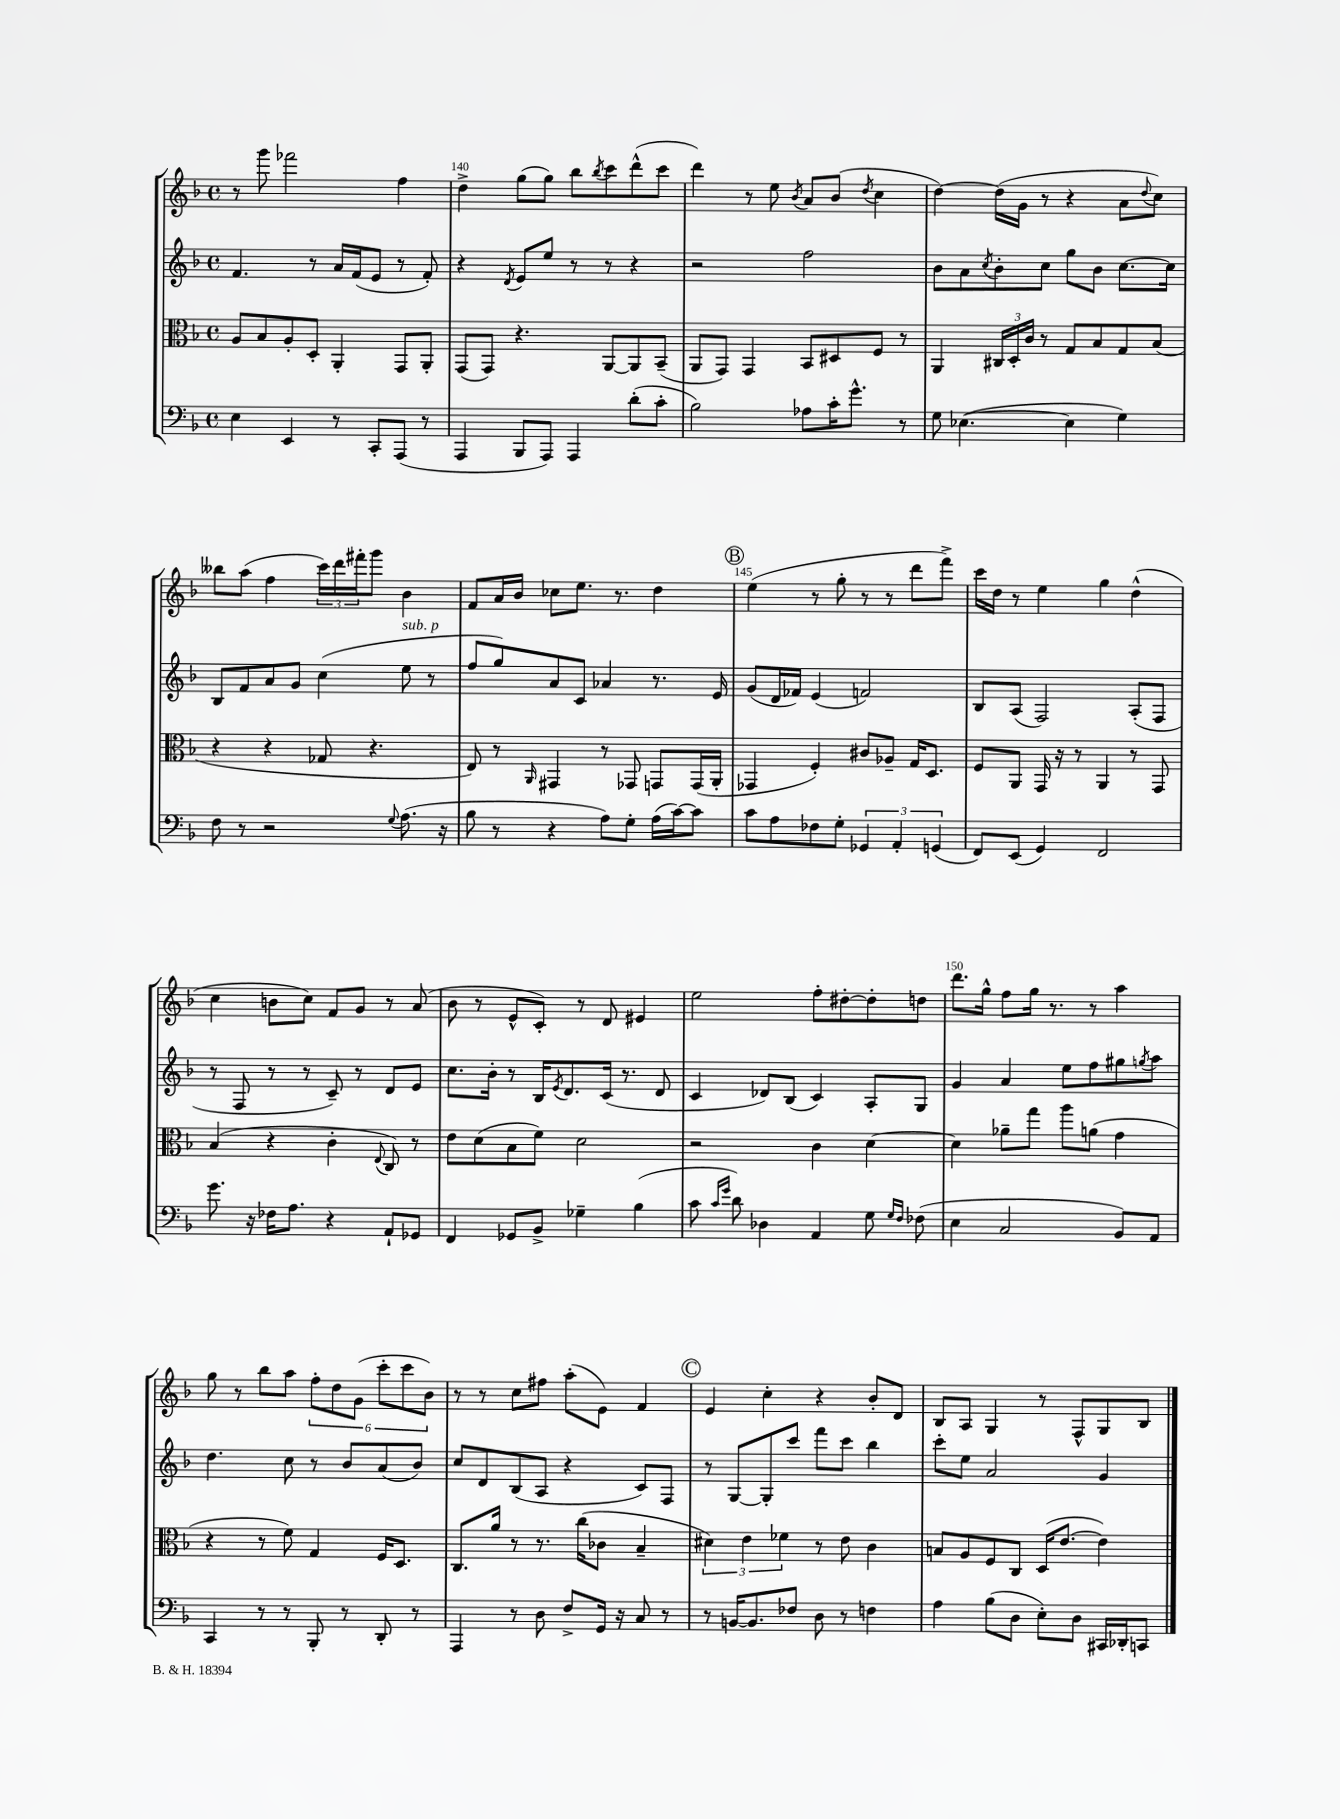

**kern	**kern	**kern	**kern
*staff4	*staff3	*staff2	*staff1
*clefF4	*clefC3	*clefG2	*clefG2
*k[b-]	*k[b-]	*k[b-]	*k[b-]
*M4/4	*M4/4	*M4/4	*M4/4
*met(c)	*met(c)	*met(c)	*met(c)
4E\	8A/L	4.f/	8r
.	8B-/	.	8ggg\
4EE/	8A'/	.	2fff-\
.	8D'/J	8r	.
8r	4AA'/	16a/LL	.
.	.	(16f/J	.
8CC'/L	.	8e/J	.
(8AAA/J	8GG/L	8r	4ff\
8r	8AA'/J	8f'/)	.
=	=	=	=
4AAA/	(8GG/L	4r	4dd^\
.	8GG/J)	.	.
.	.	8qd/	.
8BBB-/L	4.r	8e/L	(8gg\L
8AAA/J)	.	8ee/J	8gg\J)
4AAA/	.	8r	8bb-\L
.	.	.	8qbb-/
.	[8AA/L	8r	8ccc\
(8d'\L	8AA/]	4r	(8ddd^^\
8c'\J	(8BB-~/J	.	8ccc\J
=	=	=	=
2B-\)	8AA/L	2r	4ddd\)
.	8GG/J)	.	.
.	4GG/	.	8r
.	.	.	8ee\
.	.	.	8qb-/
8A-\L	8BB-/L	2ff\	8a/L
16c'\K	8D#/	.	(8b-/J
8.g^^\J	.	.	.
.	.	.	8qdd/
.	8F/J	.	4cc\
8r	8r	.	.
=	=	=	=
8G\	4AA/	8b-\L	[4dd\)
([4.E-\	.	8a\	.
.	.	8qcc/	.
.	24C#/LL	8b-'\	(16dd\]LL
.	24D'/	.	.
.	.	.	16g\JJ
.	24c/JJ	.	.
.	8r	8cc\J	8r
4E-\]	8G/L	8gg\L	4r
.	8B-/	8b-\J	.
4G\)	8G/	[8.cc\L	8a\L
.	.	.	8qqdd/
.	(8B-/J	.	8cc\J)
.	.	16cc\]Jk	.
=	=	=	=
8F\	4r	8B-/L	8bb--\L
8r	.	8f/	(8aa\J
2r	4r	8a/	4ff\
.	.	8g/J	.
.	8G-/	(4cc\	24ccc\LL)
.	.	.	24ddd\
.	.	.	24fff#'\J
.	4.r	.	8ggg\J
8qqG/	.	.	.
(8.A\	.	8ee\	4b-\
.	.	8r	.
16r	.	.	.
=	=	=	=
8B-\	8E/)	8ff/L	8f/L
8r	8r	8gg/)	16a/L
.	.	.	16b-/JJ
.	16qqAA/	.	.
4r	4GG#/	8a/	8cc-\L
.	.	8c/J	8.ee\J
8A\L)	8r	4a-/	.
.	.	.	8.r
8G'\J	8GG-/	.	.
(16A\LL	8GG/L	8.r	4dd\
[16c\J)	.	.	.
8c\]J	(16GG/L	.	.
.	16AA'/JJ	16e/	.
=	=	=	=
8c\L	4GG-/	(8g/L	(4ee\
8A\	.	16d/L	.
.	.	16f-/JJ)	.
8F-\	4F'/)	(4e/	8r
8G'\J	.	.	8gg'\
6GG-/	8c#/L	2f/)	8r
.	8A-~/J	.	8r
6AA'/	.	.	.
.	16G/LK	.	8ddd\L
.	8.D/J	.	.
(6GG/	.	.	.
.	.	.	8fff^\J)
=	=	=	=
8FF/L)	8F/L	8B-/L	16ccc\LL
.	.	.	16dd\JJ
(8EE/J	8AA/J	(8A/J	8r
4GG/)	16GG/	2F/)	4ee\
.	16r	.	.
.	8r	.	.
2FF/	4AA/	.	4gg\
.	8r	(8A'/L	(4dd^^\
.	8GG/	8F/J	.
=	=	=	=
8.g\	(4B-/	8r	4cc\
.	.	8F/	.
16r	.	.	.
16F-\LK	4r	8r	8b\L
8.A\J	.	.	.
.	.	8r	8cc\J)
4r	4c'\	8c~/)	8f/L
.	.	8r	8g/J
.	8qqE/	.	.
8AA`/L	8C/)	8d/L	8r
8GG-/J	8r	8e/J	(8a/
=	=	=	=
4FF/	8e\L	8.cc\L	8b-\
.	(8d\	.	8r
.	.	16b-'\Jk	.
8GG-/L	8B-\	8r	8e^^/L
8BB-^/J	8f\J)	16B-/LK	8c'/J)
.	.	8qe/	.
.	.	8.d/	.
4G-~\	2d\	.	8r
.	.	(16c/Jk	8d/
.	.	8.r	.
(4B-\	.	.	4e#/
.	.	8d/	.
=	=	=	=
8c\	2r	4c/	2ee\
16qqc/LL	.	.	.
16qqg/JJ	.	.	.
8d\)	.	.	.
4D-\	.	8d-/L)	.
.	.	(8B-/J	.
4AA/	4c\	4c/)	8ff'\L
.	.	.	[8dd#'\
8G\	[4d\	8A'/L	8dd#'\]
16qqG/LL	.	.	.
16qqF/JJ	.	.	.
(8F-\	.	8G/J	8dd\J
=	=	=	=
4E\	4d\]	4g/	8.ddd\L
.	.	.	16gg^^\Jk
2C/	8a-~\L	4a/	8ff\L
.	8gg\J	.	16gg\Jk
.	.	.	8.r
.	8aa\L	8ee\L	.
.	(8a\J	8ff\	8r
8BB-/L)	4g\	8gg#\	4aa\
.	.	8qgg/	.
8AA/J	.	8aa\J	.
=	=	=	=
4CC/	4r	4.dd\	8gg\
.	.	.	8r
8r	8r	.	8bb-\L
8r	8f\)	8cc\	8aa\J
8BBB-'/	4G/	8r	12ff'\L
.	.	.	12dd\
8r	.	8b-/L	.
.	.	.	(12g\J
8DD'/	16F/LK	(8a/	12ccc'\L
.	8.D/J	.	.
.	.	.	12ccc\
8r	.	8b-/J)	.
.	.	.	12b-\J)
=	=	=	=
4AAA/	8.C/L	8cc/L	8r
.	.	8d/	8r
.	16a/Jk	.	.
8r	8r	(8B-/	8cc\L
8D\	8.r	8A/J	8ff#\J
8F^/L	.	4r	(8aa'\L
.	(16cc\LK	.	.
16GG/Jk	8c-\J	.	8e\J)
16r	.	.	.
8C/	4B-~/	8c/L)	4f/
8r	.	8F/J	.
=	=	=	=
8r	6d#\)	8r	4e/
[16BB/LK	.	[8G/L	.
.	6e\	.	.
8.BB/]	.	.	.
.	.	8G'/]	4cc'\
.	6f-\	.	.
8F-/J	.	8ccc/J	.
8D\	8r	8fff\L	4r
8r	8e\	8ccc\J	.
4F\	4c\	4bb-\	8b-'/L
.	.	.	8d/J
=	=	=	=
4A\	8B/L	8ccc'\L	8B-/L
.	8A/	8ee\J	8A/J
(8B-\L	8F/	2a/	4G/
8D\J	8C/J	.	.
8E'\L)	(16D/LK	.	8r
.	[8.e/J	.	.
8D\J	.	.	8F^^/L
16CC#/LL	4e\])	4g/	8G/
16DD-'/J	.	.	.
8CC/J	.	.	8B-/J
==	==	==	==
*-	*-	*-	*-
